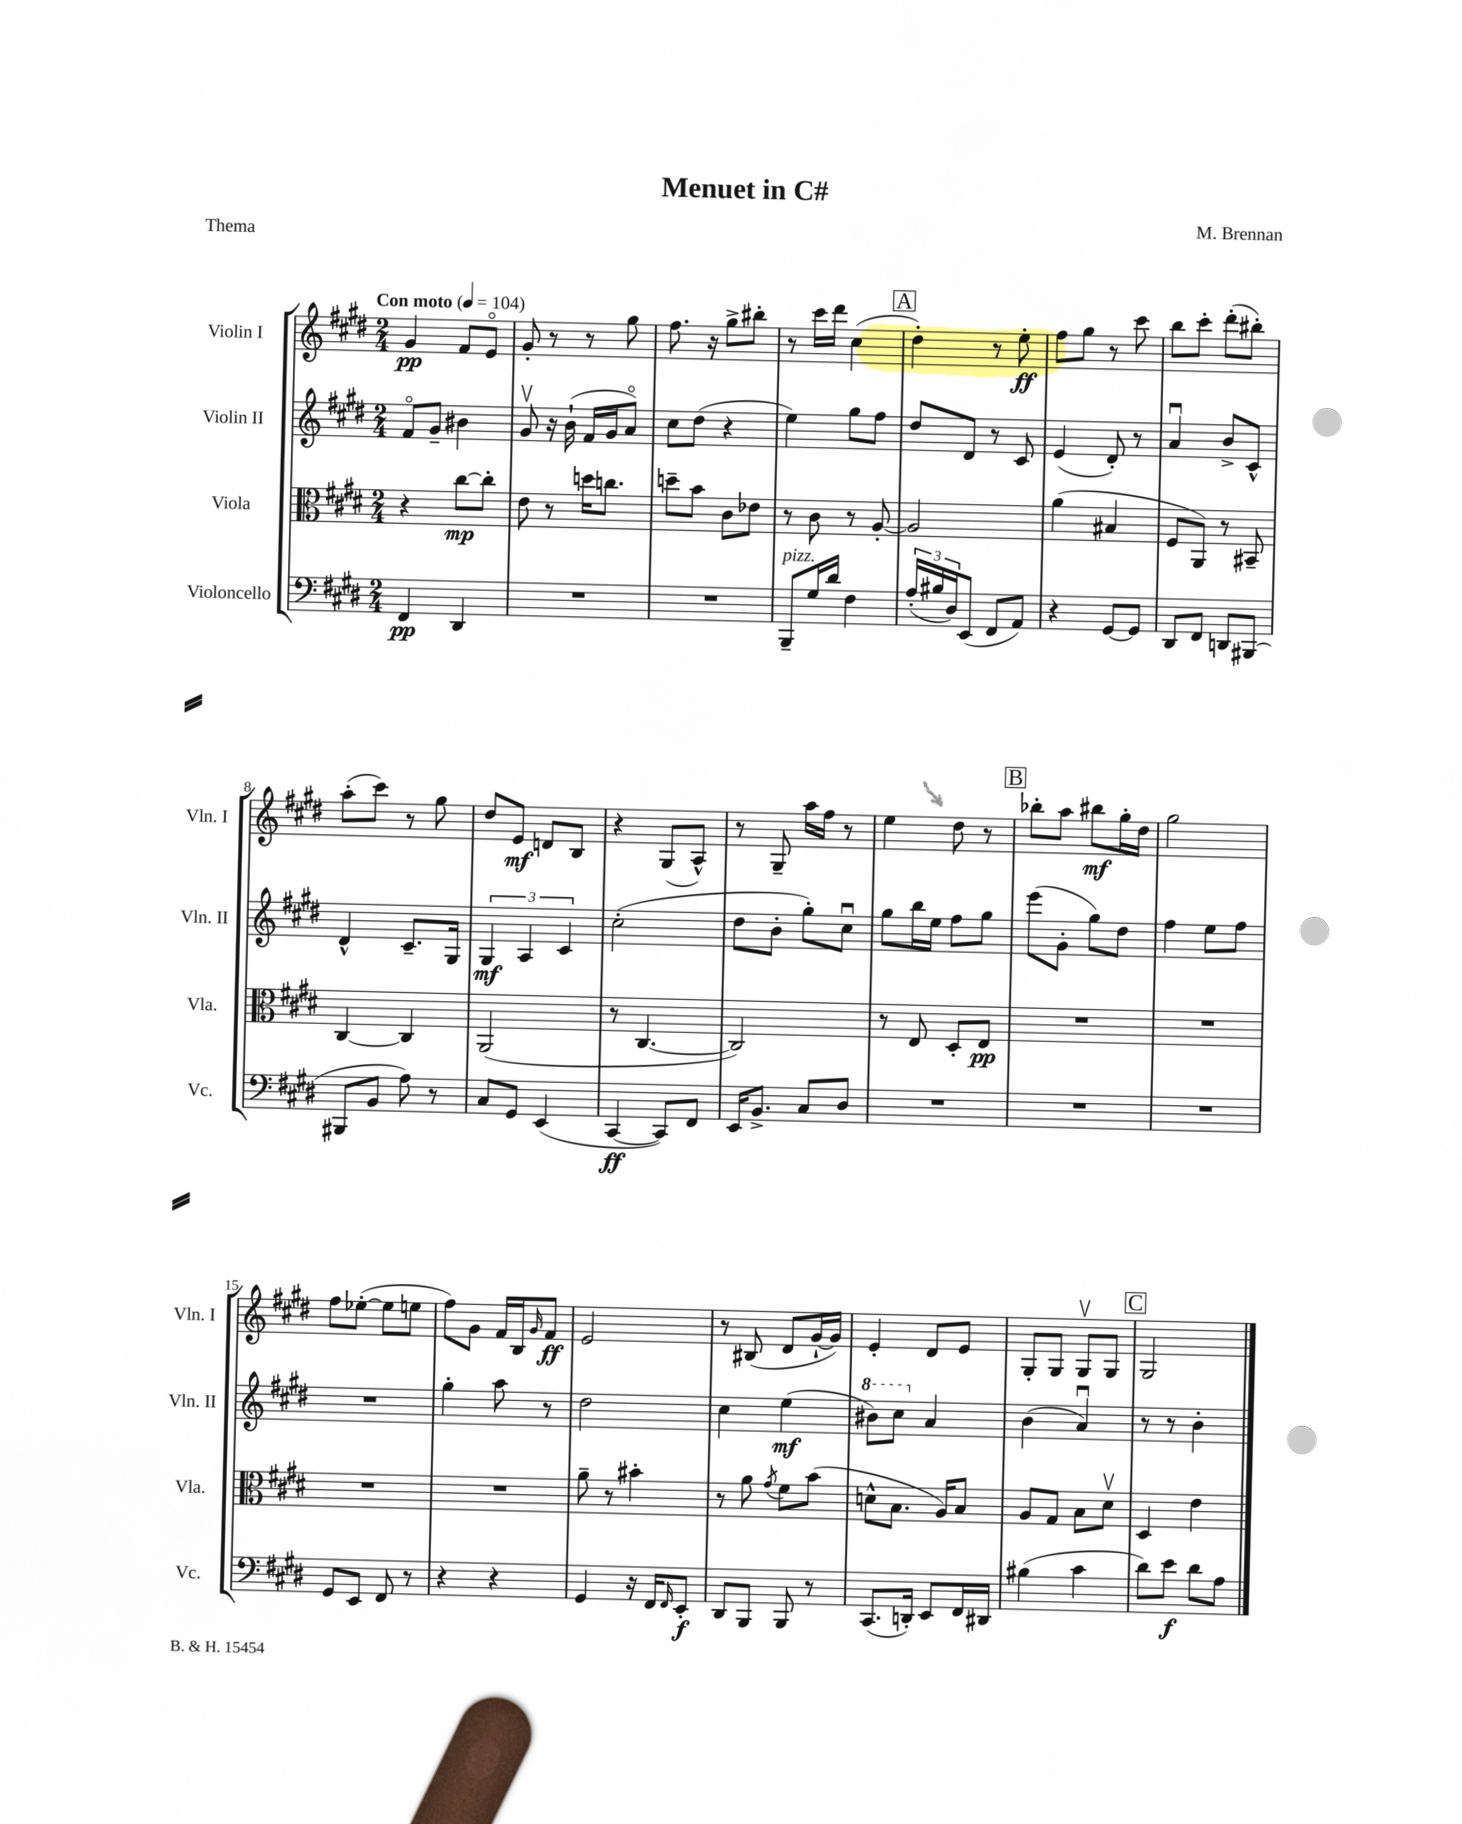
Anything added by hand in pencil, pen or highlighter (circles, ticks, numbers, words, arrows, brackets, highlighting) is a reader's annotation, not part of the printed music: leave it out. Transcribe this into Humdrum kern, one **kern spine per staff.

**kern	**kern	**kern	**kern
*staff4	*staff3	*staff2	*staff1
*clefF4	*clefC3	*clefG2	*clefG2
*k[f#c#g#d#]	*k[f#c#g#d#]	*k[f#c#g#d#]	*k[f#c#g#d#]
*M2/4	*M2/4	*M2/4	*M2/4
*MM104	*MM104	*MM104	*MM104
4FF#	4r	8f#o	4g#
.	.	8g#~	.
4DD#	[8cc#	4b#	8f#
.	8cc#']	.	8eo
=	=	=	=
2r	8e	8g#v	8g#'
.	8r	16r	8r
.	.	(16b`	.
.	16dd	16f#	8r
.	8.cc	16g#	.
.	.	8ao)	8gg#
=	=	=	=
2r	8dd~	8cc#	8.ff#
.	8b	(8dd#	.
.	.	.	16r
.	8c#	4r	8gg#^
.	8e-	.	8bb#'
=	=	=	=
8BBB~	8r	4ee)	8r
16G#	8c#	.	16ccc#
16d#	.	.	16ddd#
4F#	8r	8gg#	(4cc#
.	[8A'	8ff#	.
=	=	=	=
(24A'	2A]	8dd#	4dd#')
24B#	.	.	.
24D#)	.	.	.
(8EE	.	8d#	.
8FF#	.	8r	8r
8AA)	.	8c#	8ee'
=	=	=	=
4r	(4a	(4e	8ff#
.	.	.	8gg#
[8GG#	4B#	8d#')	8r
8GG#]	.	8r	8ccc#
=	=	=	=
8DD#	8F#	4au	8bb
8FF#	8AA)	.	8ccc#'
8DD	8r	8b^	(8ddd#'
(8BBB#	8BB#~	8c#^^	8bb#')
=	=	=	=
8BBB#	[4C#	4d#^^	(8aa'
8BB	.	.	8ccc#)
8A)	4C#]	8.c#~	8r
8r	.	.	8gg#
.	.	16G#	.
=	=	=	=
8C#	(2AA	6G#	8dd#
8GG#	.	.	8e
.	.	6A	.
(4EE	.	.	8d
.	.	6c#	.
.	.	.	8B
=	=	=	=
[4CC#	8r	(2cc#'	4r
.	[4.C#	.	.
8CC#])	.	.	(8G#
8FF#	.	.	8A^^)
=	=	=	=
16EE	2C#])	8dd#	8r
8.BB^	.	.	.
.	.	8b'	8G#~
8C#	.	8gg#')	16aa
.	.	.	16ff#
8D#	.	8cc#u	8r
=	=	=	=
2r	8r	8gg#	4ee
.	8E	16bb	.
.	.	16ee	.
.	8D#'	8ff#	8dd#
.	8E	8gg#	8r
=	=	=	=
2r	2r	(8eee	8bb-'
.	.	8g#'	8aa
.	.	8gg#)	8bb#
.	.	8dd#	16gg#'
.	.	.	16dd#
=	=	=	=
2r	2r	4ff#	2gg#
.	.	8ee	.
.	.	8ff#	.
=	=	=	=
8GG#	2r	2r	8ff#
8EE	.	.	([8ee-'
8FF#	.	.	8ee-]
8r	.	.	8ee
=	=	=	=
4r	2r	4gg#'	8ff#)
.	.	.	8g#
4r	.	8aa	16f#
.	.	.	16B
.	.	.	16qqg#
.	.	8r	8f#
=	=	=	=
4GG#	8a~	2dd#	2e
.	8r	.	.
16r	4b#'	.	.
16FF#	.	.	.
16qqFF#	.	.	.
8EE'	.	.	.
=	=	=	=
8DD#	8r	4cc#	8r
8BBB	8a	.	(8B#
.	8qg#	.	.
8BBB	8f#	(4ee	8d#
8r	(8b	.	[16g#`
.	.	.	16g#])
=	=	=	=
(8.CC#	8d^^	8bb#)	4e'
.	8.B	8ccc#	.
16DD')	.	.	.
8EE	.	4a	8d#
.	16A)	.	.
16FF#	8B	.	8e
16DD#	.	.	.
=	=	=	=
(4B#	8A	(4b	8G#'
.	8G#	.	8G#
4c#	8B	4au)	8G#v
.	8d#v	.	8G#
=	=	=	=
8d#)	4D#	8r	2G#
8e	.	8r	.
8d#	4e	4b'	.
8A	.	.	.
==	==	==	==
*-	*-	*-	*-
